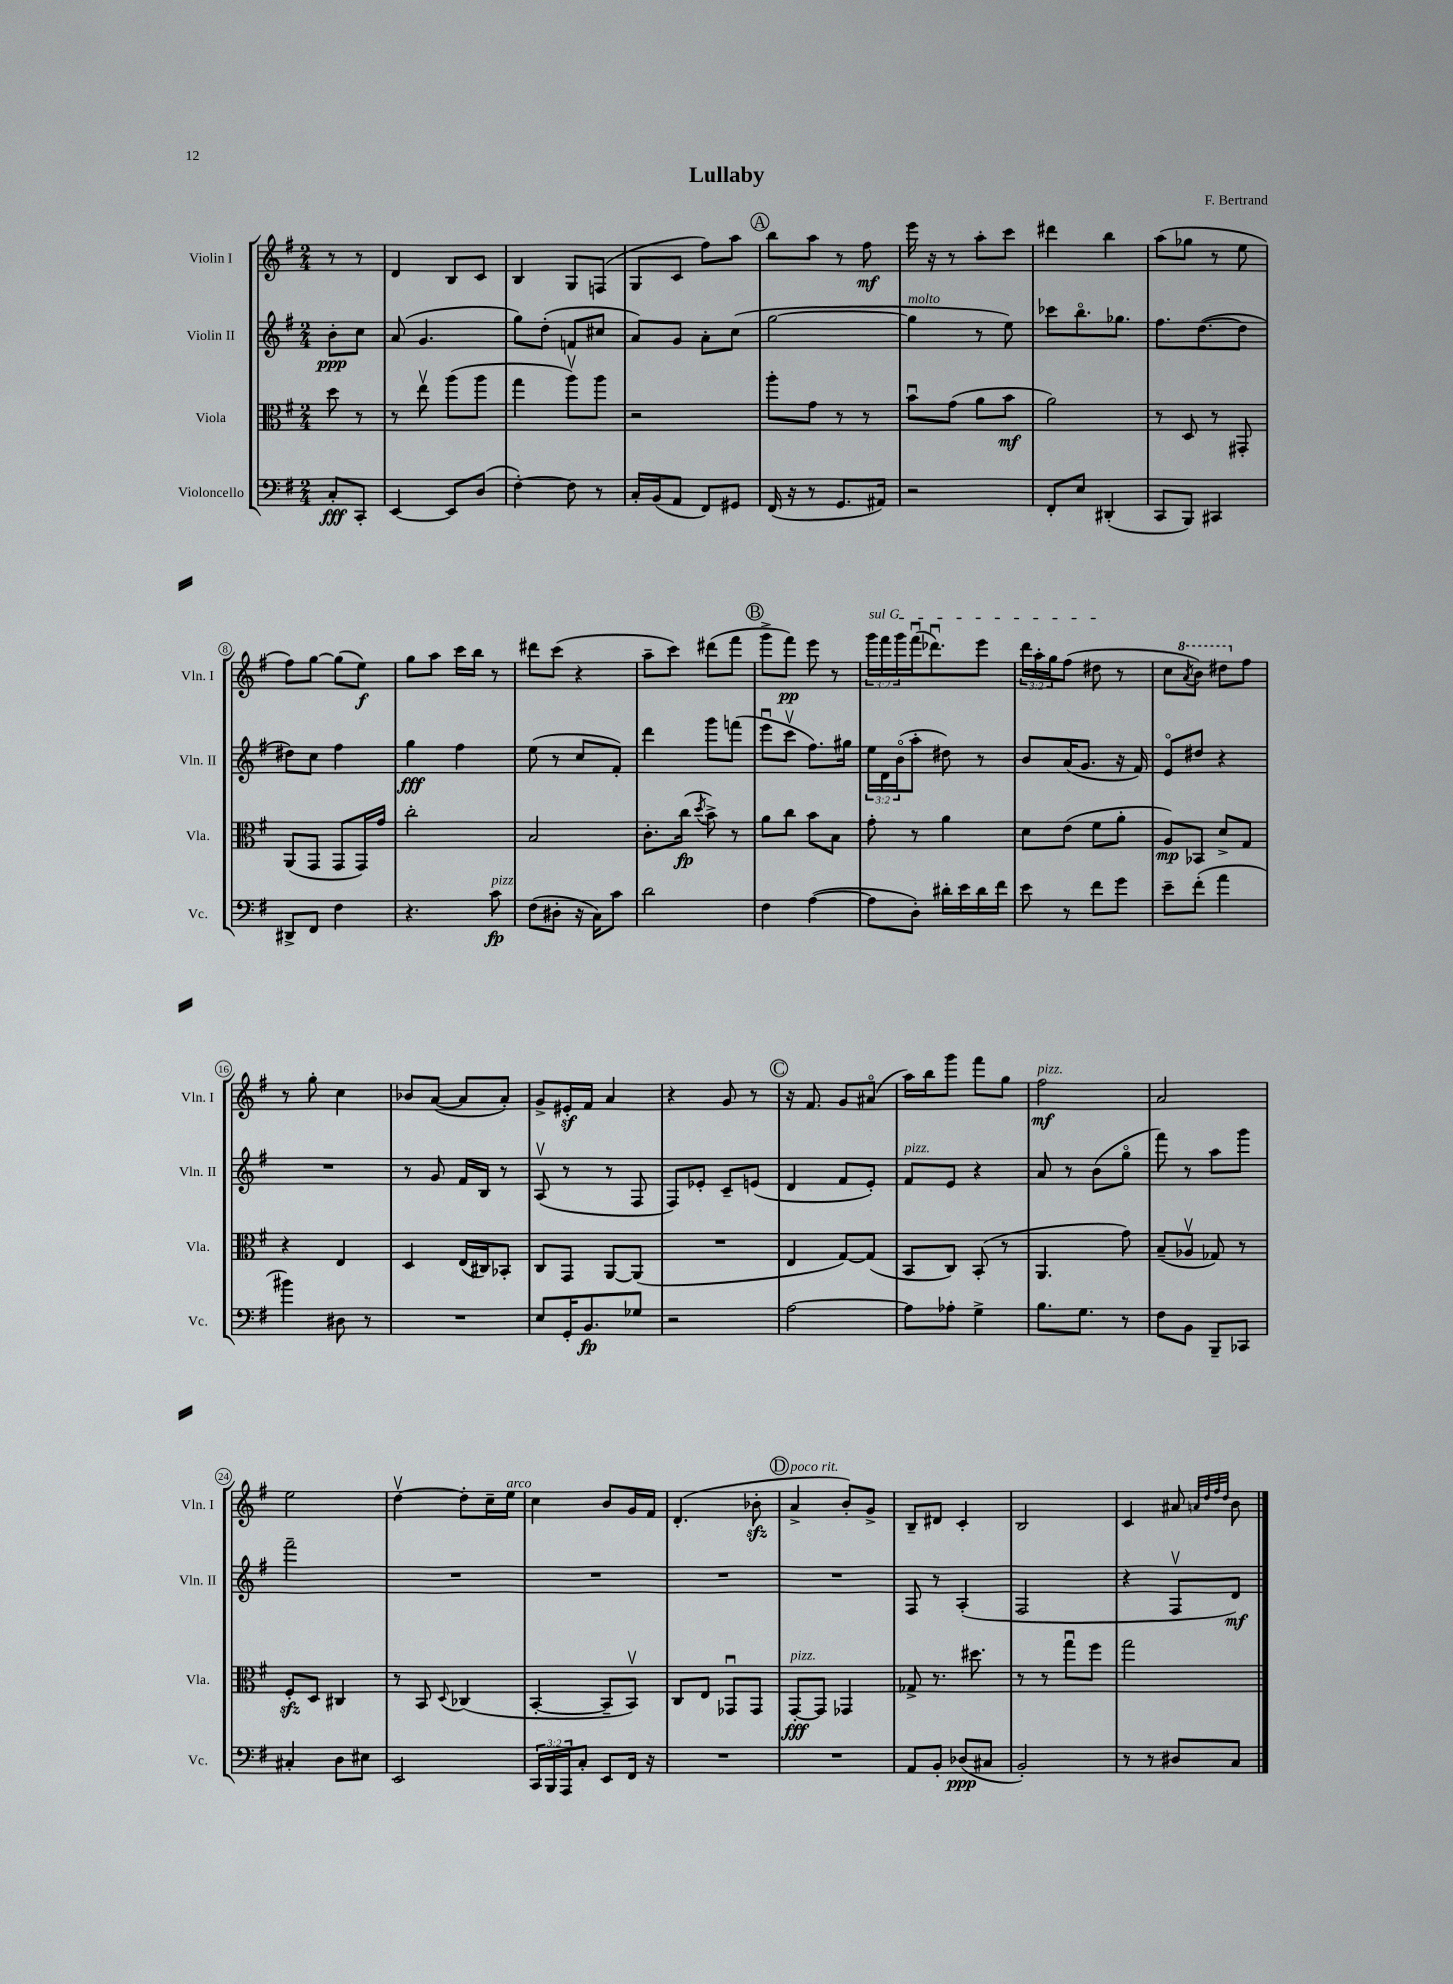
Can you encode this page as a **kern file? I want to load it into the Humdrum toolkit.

**kern	**kern	**kern	**kern
*staff4	*staff3	*staff2	*staff1
*clefF4	*clefC3	*clefG2	*clefG2
*k[f#]	*k[f#]	*k[f#]	*k[f#]
*M2/4	*M2/4	*M2/4	*M2/4
8C'	8dd	8b'	8r
8CC'	8r	8cc	8r
=	=	=	=
[4EE	8r	(8a	4d
.	8eev	4.g	.
8EE]	(8aa	.	8B
(8D	8aa	.	8c
=	=	=	=
[4F#')	4gg	8gg)	4B
.	.	(8dd'	.
8F#]	8aav)	8f	8G
8r	8aa	8cc#	(8F
=	=	=	=
16C'	2r	8a)	8G
(16BB	.	.	.
8AA	.	8g	8c
8FF#)	.	8a'	8ff#)
8GG#	.	(8cc	8aa
=	=	=	=
(16FF#	8aa'	[2gg	8bb
16r	.	.	.
8r	8g	.	8aa
8.GG	8r	.	8r
.	8r	.	8ff#
16AA#)	.	.	.
=	=	=	=
2r	8bu	4gg]	16eee
.	.	.	16r
.	(8g	.	8r
.	8a	8r	8aa'
.	8b	8ee)	8ccc
=	=	=	=
8FF#'	2a)	8ccc-	4ddd#
8E	.	8.bbo	.
(4DD#'	.	.	4bb
.	.	8.gg-	.
=	=	=	=
8CC	8r	8.ff#	(8aa
8BBB)	8D	.	8gg-
.	.	([8.dd	.
4CC#	8r	.	8r
.	8GG#'	8dd]	8ee
=	=	=	=
8DD#^	(8AA	8dd#)	8ff#)
8FF#	8GG	8cc	[8gg
4F#	8GG	4ff#	(8gg]
.	16GG)	.	8ee)
.	16g	.	.
=	=	=	=
4.r	2cc'	4gg	8gg
.	.	.	8aa
.	.	4ff#	16ccc
.	.	.	16bb
8c	.	.	8r
=	=	=	=
(8F#	2B	(8ee	8ddd#
8D#'	.	8r	(8ccc
16r	.	8cc	4r
16C)	.	.	.
8c	.	8f#')	.
=	=	=	=
2d	8.c'	4ddd	8aa~
.	.	.	8ccc)
.	(16cc	.	.
.	8qdd	.	.
.	8b^)	8ggg	(8ddd#
.	8r	(8fff	8fff#
=	=	=	=
4F#	8a	8eeeu	8ggg^
.	8cc	8cccv	8fff#)
([4A	8b	8.ff#)	8eee
.	8B	.	8r
.	.	16gg#	.
=	=	=	=
8A]	8g'	24ee	24ggg
.	.	24d	24fff#
.	.	(24bo	24ggg
8D')	8r	8aa'	(16fff#u
.	.	.	8.ddd-u)
16d#'	4a	8dd#)	.
16e	.	.	.
16d#	.	8r	8eee
16f#	.	.	.
=	=	=	=
8e	8d	8b	24ddd
.	.	.	24aa'
.	.	.	24gg
8r	(8e	(16a	(8ff#
.	.	8.g	.
8f#	8f#	.	8dd#
8g	8a'	16r	8r
.	.	16f#)	.
=	=	=	=
8e~	8A)	8eo	8cc
.	.	.	8qaa
(8f#'	8BB-	8dd#	8bb)
4a	8d^	4r	8ddd#
.	8G	.	8ff#
=	=	=	=
4b#)	4r	2r	8r
.	.	.	8gg'
8D#	4E	.	4cc
8r	.	.	.
=	=	=	=
2r	4D	8r	8b-
.	.	8g	([8a
.	(16E	16f#	8a]
.	16C#)	16B	.
.	8BB-'	8r	8a')
=	=	=	=
8E	8C	(8Av	8g^
16GG'	8GG	8r	16e#'
8.BB	.	.	16f#
.	[8AA	8r	4a
8G-	(8AA]	8F#	.
=	=	=	=
2r	2r	8F#)	4r
.	.	8e-'	.
.	.	8c~	8g
.	.	(8e	8r
=	=	=	=
[2A	4E	4d	16r
.	.	.	8.f#
.	[8G)	8f#	8g
.	(8G]	8e')	(8a#o
=	=	=	=
8A]	8BB	8f#	16aa)
.	.	.	16bb
8A-'	8C)	8e	8ggg
4G^	(8BB'	4r	8fff#
.	8r	.	8gg
=	=	=	=
8.B	4.AA	8a	2ff#
.	.	8r	.
8.G	.	.	.
.	.	(8b	.
8r	8g)	8ggo	.
=	=	=	=
8F#	(8B~	8fff#)	2a
8BB	8A-v	8r	.
8BBB~	8G-)	8aa	.
8CC-	8r	8ggg	.
=	=	=	=
4C#'	8F#'	2fff#~	2ee
.	8D	.	.
8D	4C#	.	.
8E#	.	.	.
=	=	=	=
2EE	8r	2r	[4ddv
.	8BB	.	.
.	8qqD	.	.
.	(4C-	.	8dd']
.	.	.	16cc~
.	.	.	16ee
=	=	=	=
24CC	[4BB'	2r	4cc
24BBB	.	.	.
24AAA	.	.	.
8C'	.	.	.
8EE	8BB~]	.	8b
16FF#	8BBv)	.	16g
16r	.	.	16f#
=	=	=	=
2r	8C	2r	(4.d'
.	8E	.	.
.	8GG-u	.	.
.	8GG-	.	8b-'
=	=	=	=
2r	[8GG'	2r	4a^
.	8GG]	.	.
.	4GG-	.	8b')
.	.	.	8g^
=	=	=	=
8AA	8G-^	8F#	8B~
8BB'	8.r	8r	8d#
(8D-	.	(4A'	4c'
.	8.dd#	.	.
8C#	.	.	.
=	=	=	=
2BB')	8r	2F#	2B
.	8r	.	.
.	8ggu	.	.
.	8ff#	.	.
=	=	=	=
8r	2gg	4r	4c
8r	.	.	.
8D#	.	8F#v	8a#
.	.	.	32qqa
.	.	.	32qqdd
.	.	.	32qqff#
.	.	.	32qqdd
8C	.	8d)	8b
==	==	==	==
*-	*-	*-	*-
